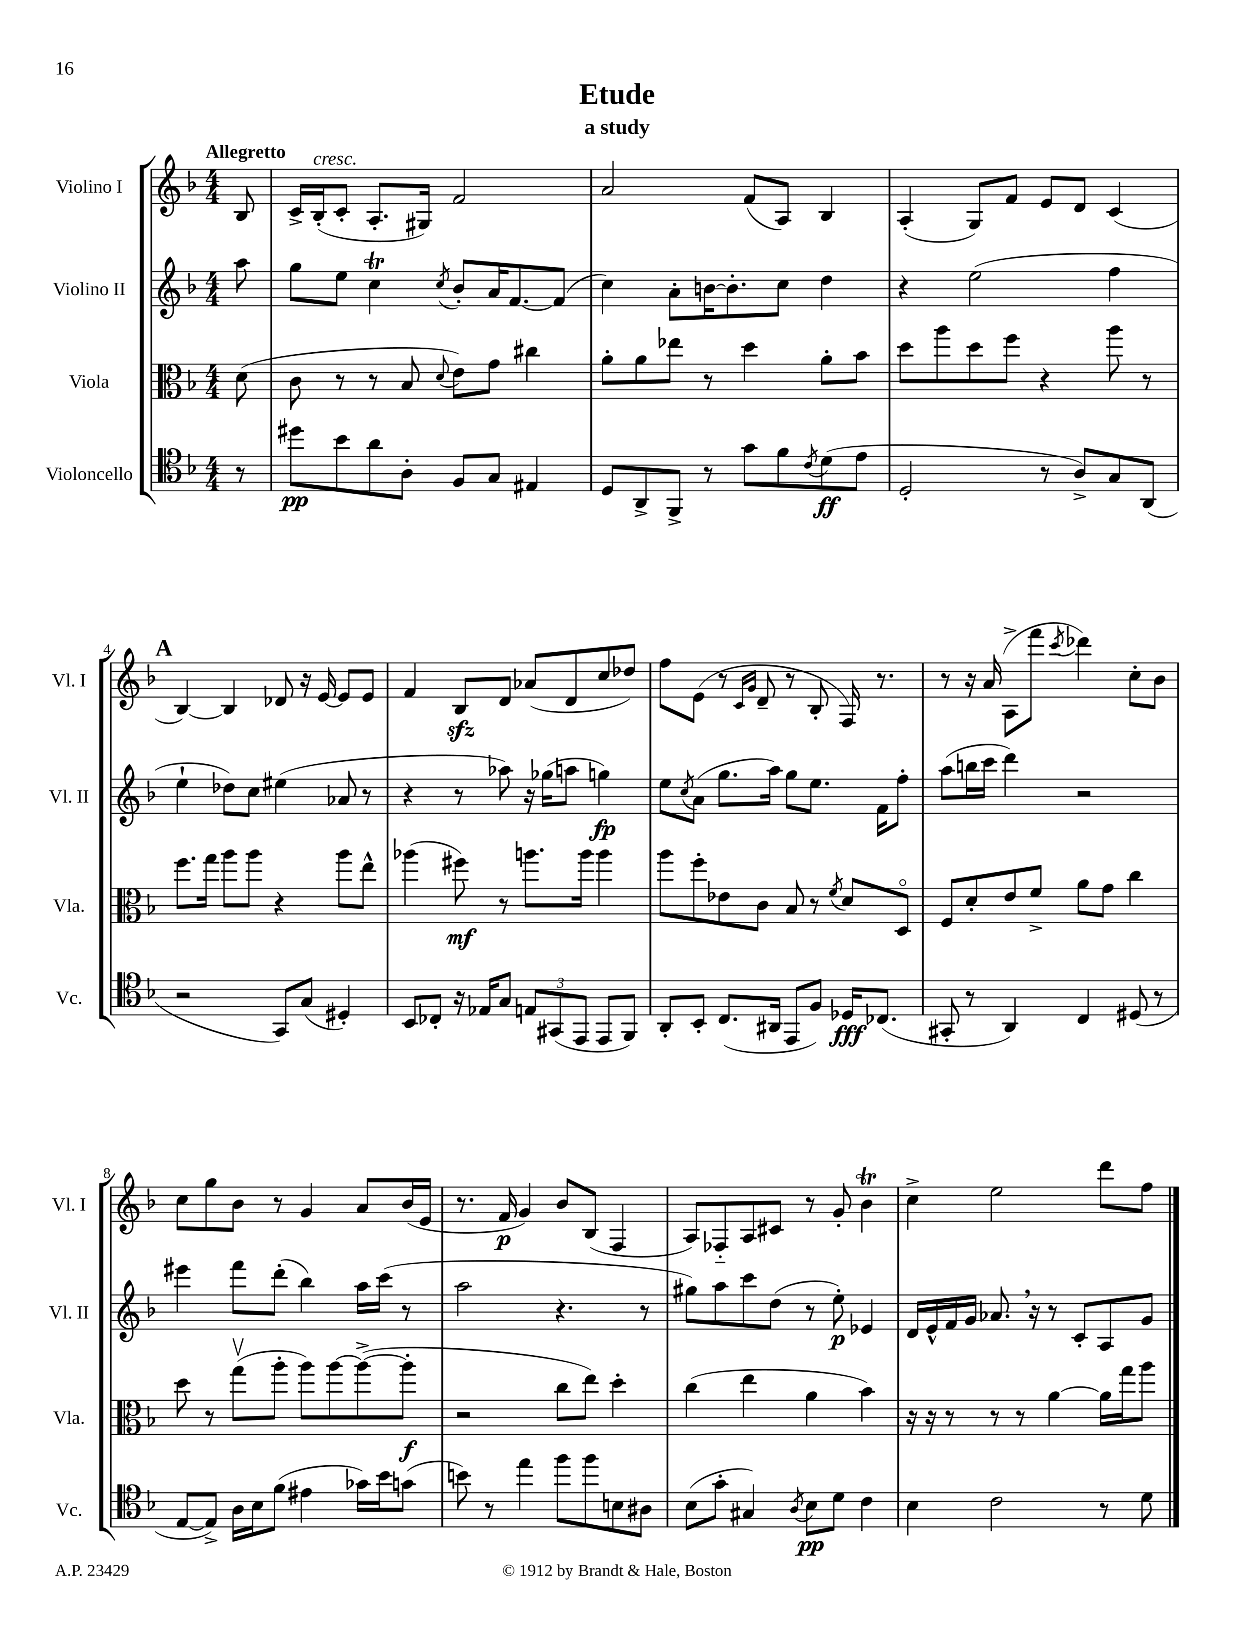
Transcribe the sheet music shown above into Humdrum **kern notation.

**kern	**kern	**kern	**kern
*staff4	*staff3	*staff2	*staff1
*clefC4	*clefC3	*clefG2	*clefG2
*k[b-]	*k[b-]	*k[b-]	*k[b-]
*M4/4	*M4/4	*M4/4	*M4/4
8r	(8d	8aa	8B-
=	=	=	=
8dd#	8c	8gg	16c^
.	.	.	(16B-'
8b-	8r	8ee	8c'
8a	8r	4cc	8.A'
8A'	8B-	.	.
.	.	.	16G#)
.	8qqd	8qcc	.
8F	8e)	8b-'	2f
8G	8g	16a	.
.	.	[8.f	.
4E#	4cc#	.	.
.	.	(8f]	.
=	=	=	=
8D	8a'	4cc)	2a
8AA^	8a	.	.
8FF^	8ee-	8a'	.
8r	8r	[16b	.
.	.	8.b']	.
8g	4dd	.	(8f
8f	.	8cc	8A)
8qc	.	.	.
(8d	8a'	4dd	4B-
8e	8b-	.	.
=	=	=	=
2D'	8dd	4r	(4A'
.	8aa	.	.
.	8dd	(2ee	8G)
.	8ff	.	8f
8r	4r	.	8e
8A^)	.	.	8d
8G	8aa	4ff	(4c
(8AA	8r	.	.
=	=	=	=
2r	8.ff	4ee`	[4B-)
.	16gg	.	.
.	8aa	8dd-)	4B-]
.	8aa	8cc	.
8GG)	4r	(4ee#	8d-
(8G	.	.	16r
.	.	.	[16e
4D#')	8aa	8a-	8e]
.	8ee^^	8r	8e
=	=	=	=
8BB-	(4aa-	4r	4f
8C-'	.	.	.
16r	8ff#)	8r	8B-
16E-	.	.	.
8G	8r	8aa-)	8d
12E	8.aa	16r	(8a-
.	.	(16gg-	.
(12GG#	.	.	.
.	.	8aa	8d
12EE	.	.	.
.	16aa	.	.
8EE	4aa	4gg)	8cc
8FF)	.	.	8dd-)
=	=	=	=
8AA'	8aa	8ee	8ff
.	.	8qcc	.
8BB-'	8ff'	(8a	(8e
(8.C	8e-	8.gg	8r
.	.	.	16qqc
.	.	.	16qqg
.	8c	.	8d~
16AA#	.	16aa)	.
8EE	8B-	8gg	8r
8F)	8r	8.ee	8B-'
.	8qf	.	.
16D-	8d	.	16F)
(8.C-	.	16f	8.r
.	8Do	8ff'	.
=	=	=	=
8GG#'	8F	(8aa	8r
8r	8d'	16bb	16r
.	.	16ccc	(16a
4AA)	8e	4ddd)	8A^
.	8f^	.	8fff
.	.	.	8qccc
4C	8a	2r	4ddd-)
.	8g	.	.
(8D#	4cc	.	8cc'
8r	.	.	8b-
=	=	=	=
[8E	8dd	4eee#	8cc
8E^])	8r	.	8gg
16A	(8ggv	8fff	8b-
16B-	.	.	.
(8f	8aa'	(8ddd'	8r
4e#	8aa)	4bb-)	4g
.	[8aa	.	.
16g-)	(8aa^_	16aa	8a
16b-	.	(16ccc	.
(8g	8aa']	8r	(16b-
.	.	.	16e
=	=	=	=
8b)	2r	2aa	8.r
8r	.	.	.
.	.	.	16f
4ee	.	.	4g)
8ff	8cc	4.r	8b-
8ff	8ee)	.	(8B-
8B	4dd'	.	4F
8A#	.	8r	.
=	=	=	=
(8B-	(4cc	8gg#)	8A)
8g'	.	8aa	8F-'~
4G#)	4ee	8ccc	8A
.	.	(8dd	8c#
8qA	.	.	.
8B-	4a	8r	8r
8d	.	8ee')	8g'
4c	4b-)	4e-	4b-
=	=	=	=
4B-	16r	16d	4cc^
.	16r	16e^^	.
.	8r	16f	.
.	.	16g	.
2c	8r	8.a-	2ee
.	8r	.	.
.	.	16r	.
.	[4a	8r	.
.	.	8c'	.
8r	16a]	8A	8ddd
.	16gg	.	.
8d	8aa	8g	8ff
==	==	==	==
*-	*-	*-	*-
